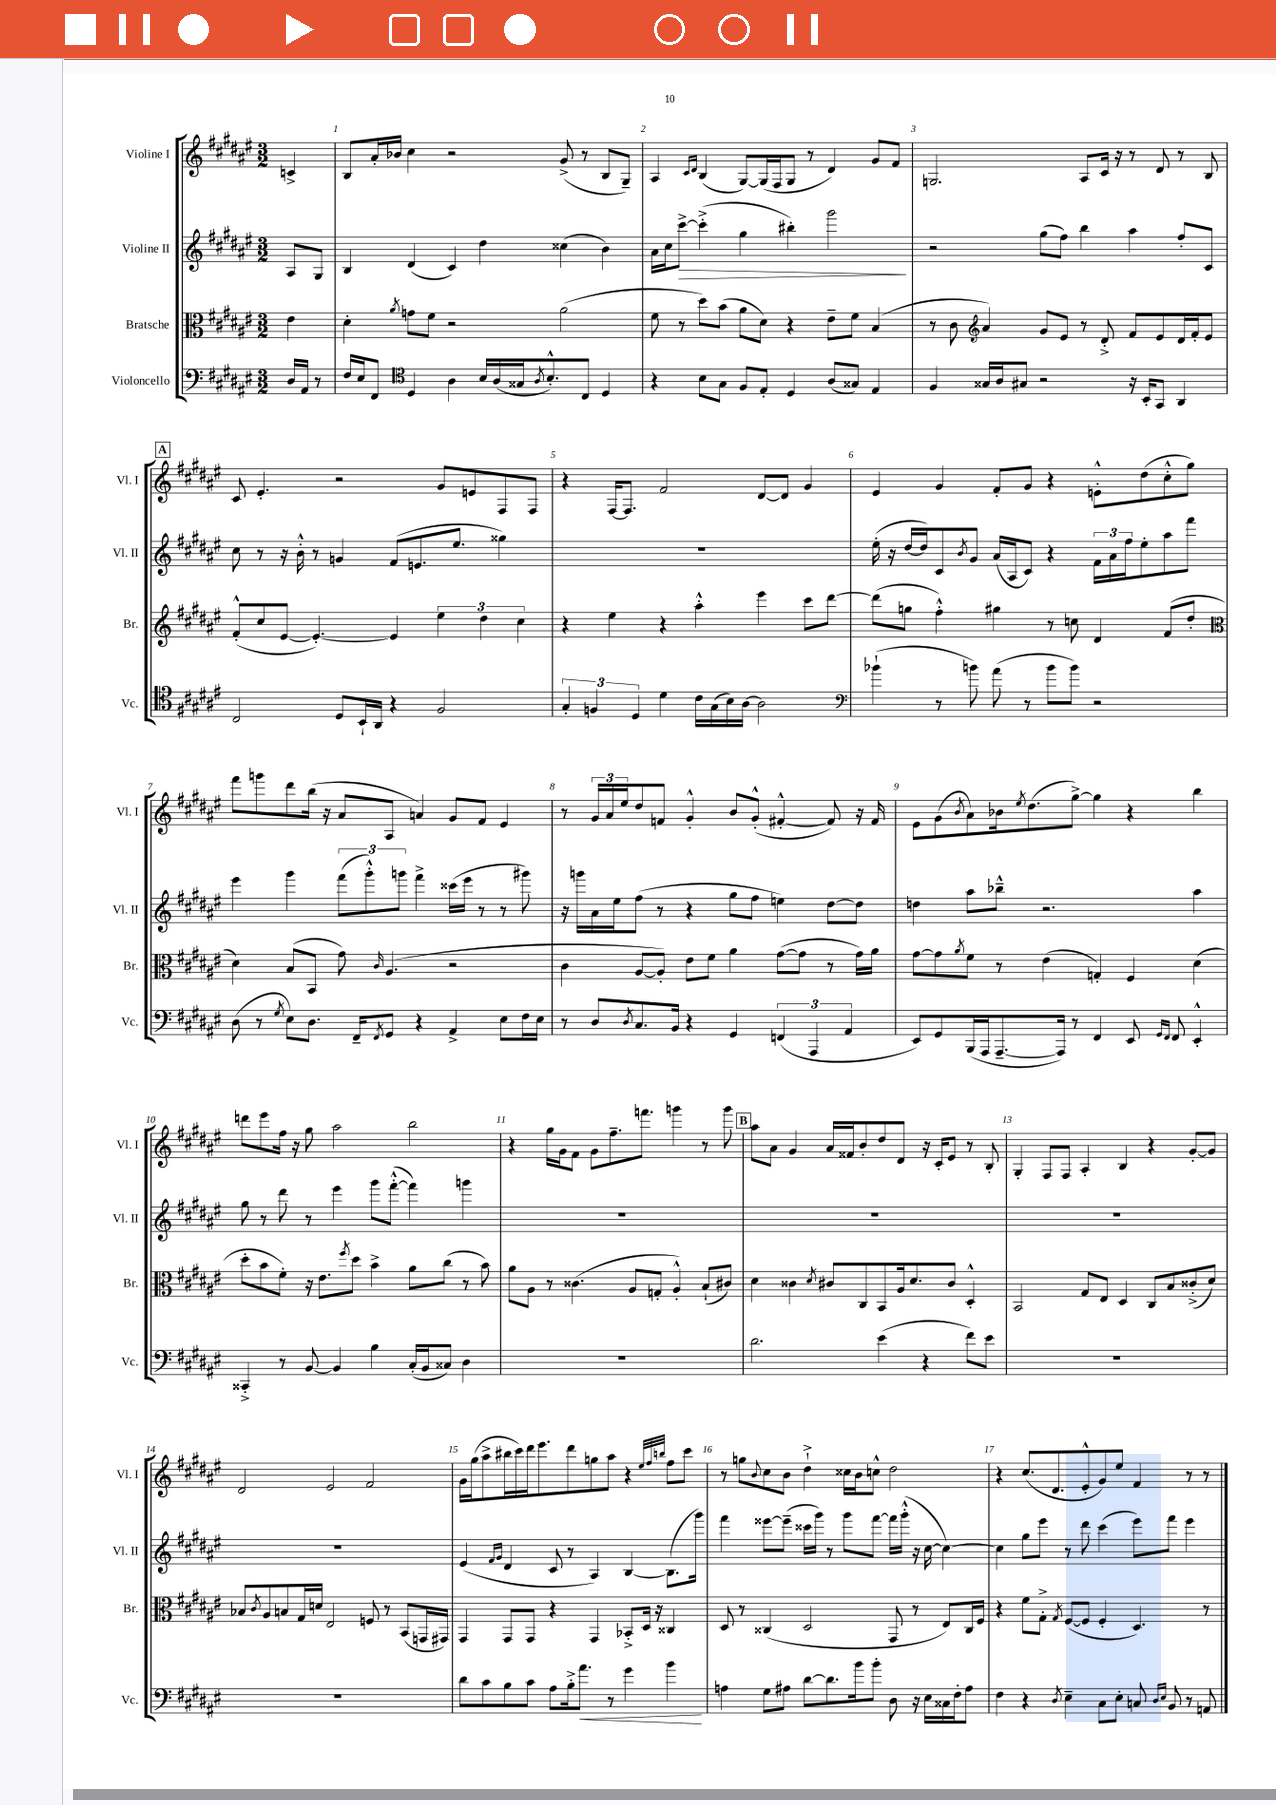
<<
\new StaffGroup <<
\new Staff = "s0" \with { instrumentName = "Violine I" shortInstrumentName = "Vl. I" } {
    \clef treble \key fis \major \numericTimeSignature \time 3/2 \partial 4
    c'4-> |
    b8 ais'16-. bes'16 cis''4 r2 gis'8->( r8 b8 gis8--) |
    ais4 \grace { cis'16 dis'16 } b4( gis8~) gis16( fis16 gis8 r8 dis'4) gis'8 fis'8 |
    g2. ais8 cis'16 r16 r8 dis'8 r8 b8 |
    \mark \markup { \box "A" } cis'8 eis'4.-. r2 gis'8 e'8 fis8 fis8 |
    r4 fis16~ fis8. fis'2 dis'8~ dis'8 gis'4 |
    eis'4 gis'4 fis'8-. gis'8 r4 e'8-.-^ dis''8( cis''8-.-^ gis''8) |
    fis'''8 g'''8 dis'''8 b''16( r16 ais'8 ais8 a'4) gis'8 fis'8 eis'4 |
    r8 \tuplet 3/2 { gis'16 ais'16 eis''16 } dis''8 f'8 gis'4-.-^ b'8 gis'8-.-^( fis'4~-.-^ fis'8) r16 fis'16 |
    eis'8 gis'8( \acciaccatura { b'8 } ais'8) bes'16 \acciaccatura { eis''8 } dis''8.( gis''8~->) gis''4 r4 b''4 |
    d'''8 eis'''8 fis''16 r16 gis''8 ais''2 b''2 |
    r4 gis''16 gis'16 fis'8 gis'8 fis''8.-- f'''8. g'''4 r8 g'''8 |
    \mark \markup { \box "B" } ais''8 ais'8 gis'4 ais'16 fisis'16 b'8-. dis''8 dis'8 r16 cis'16-. eis'8 r8 b8-. |
    gis4-. fis8 fis8 ais4-. b4 r4 gis'8~-. gis'8 |
    dis'2 eis'2 fis'2 |
    gis'16 gis''16( ais''8-> bis''16 cis'''16) dis'''16 eis'''8. dis'''8 g''8 ais''8 r4 \grace { eis''32 fis''32 b''32 } fis''8 cis'''8 |
    r8 g''8 \appoggiatura { b'8 } cis''8 b'8 dis''4-!-> cisis''16 b'16 c''8-^ dis''2 |
    r4 cis''8.( dis'8. eis'8-.-^ gis'8) eis''8 fis'4 r8 r8 \bar "|." |
}
\new Staff = "s1" \with { instrumentName = "Violine II" shortInstrumentName = "Vl. II" } {
    \clef treble \key fis \major \numericTimeSignature \time 3/2 \partial 4
    ais8 gis8 |
    b4 dis'4( cis'4) dis''4 cisis''4( b'4) |
    ais'16 cis''16 cis'''8~->\> cis'''4-.->( gis''4 bis''4-.) gis'''2\! |
    r2 gis''8( fis''8) b''4 ais''4 fis''8-. cis'8 |
    \mark \markup { \box "A" } cis''8 r8 r16 b'16-.-^ r8 g'4 fis'8( e'8. eis''8. gisis''4) |
    R1. |
    eis''16-.( r16 dis''16~ dis''16) cis'8 \acciaccatura { b'8 } gis'8 ais'16( ais16 cis'8) r4 \tuplet 3/2 { fis'16 ais'16 fis''16 } eis''8-. ais''8 fis'''8 |
    eis'''4 gis'''4 \tuplet 3/2 { fis'''8( gis'''8-.-^) g'''8 } fis'''4-> cisis'''16( eis'''16 r8 r8 gis'''8) |
    r16 g'''16 ais'16 eis''16 fis''8( r8 r4 gis''8 fis''8 e''4) dis''8~ dis''8 |
    d''4 ais''8 bes''8---^ r2. ais''4 |
    gis''8 r8 dis'''8 r8 eis'''4 gis'''8 fis'''8~-.-^( fis'''4) g'''4 |
    R1. |
    \mark \markup { \box "B" } R1. |
    R1. |
    R1. |
    eis'4( \grace { fis'16 gis'16 } dis'4 cis'8 r8 ais4) b4~ b8.( gis'''16) |
    fis'''4 eisis'''8~ eisis'''8--( cisis'''16 gis'''16) r8 gis'''8 fis'''8~ fis'''16 gis'''16-.-^( r16 cis''16~ cis''4~) |
    cis''4 gis''8 eis'''8 r8 dis'''8 cis'''4( eis'''8) fis'''8 eis'''4 \bar "|." |
}
\new Staff = "s2" \with { instrumentName = "Bratsche" shortInstrumentName = "Br." } {
    \clef alto \key fis \major \numericTimeSignature \time 3/2 \partial 4
    eis'4 |
    dis'4-. \acciaccatura { ais'8 } g'8 fis'8 r2 ais'2( |
    fis'8 r8 dis''8) b'8( ais'8 dis'8) r4 eis'8-- fis'8 b4( |
    r8 cis'8 \clef treble ais'4) gis'8 eis'8 r8 dis'8-.-> fis'8 eis'8 dis'16 fis'16-. eis'8 |
    \mark \markup { \box "A" } fis'8-.-^( cis''8 eis'8~ eis'4.~-.) eis'4 \tuplet 3/2 { eis''4 dis''4 cis''4 } |
    r4 eis''4 r4 ais''4-.-^ eis'''4 cis'''8 dis'''8~ |
    dis'''8( g''8 fis''4-.-^) gis''4 r8 c''8 dis'4 fis'8( dis''8-. |
    \clef alto dis'4) b8( b,8 gis'8) \grace { cis'16 } ais4.( r2 |
    cis'4 ais8~ ais8-.) eis'8 fis'8 ais'4 gis'8~( gis'8 r8 gis'16) ais'16 |
    gis'8~ gis'8 \acciaccatura { ais'8 } fis'8 r8 eis'4( g4-.) fis4 dis'4( |
    dis''8-. b'8 fis'8-.) r16 eis'8. \acciaccatura { fis''8 } dis''8 b'4-> ais'8 cis''8( r8 b'8) |
    ais'8 ais8 r8 cisis'4.( ais8 g8-. ais4-.-^) b8-!( cis'8) |
    \mark \markup { \box "B" } dis'4 cisis'4 \acciaccatura { dis'8 } cis'8 cis8 b,8 ais16 dis'8. cis'8 dis4-.-^ |
    b,2 gis8 eis8 dis4 cis8 b8 cisis'8-.->( dis'8) |
    bes8 \acciaccatura { cis'8 } ais8 b8 gis16 d'16 eis2 f8 r8 b,8( g,16 gis,16) |
    gis,4 gis,8 gis,8 r4 gis,4 bes,8-.-> dis16 r16 cisis4 |
    dis8 r8 cisis4( dis2 gis,8 r8 eis8) cisis16 fis16 |
    r4 fis'8 gis8-.-> \acciaccatura { gis8 } fis8~( fis8 fis4-. dis4.) r8 \bar "|." |
}
\new Staff = "s3" \with { instrumentName = "Violoncello" shortInstrumentName = "Vc." } {
    \clef bass \key fis \major \numericTimeSignature \time 3/2 \partial 4
    dis16 ais,16 r8 |
    fis16 eis16 fis,8 \clef tenor dis4 ais4 b16 ais16( gisis16 \acciaccatura { ais8 } b8.-.-^) cis8 dis4 |
    r4 b8 gis8 fis8 eis8-. dis4 ais8( gisis8) eis4 |
    fis4 gisis16 ais16 gis8 r2 r16 b,16-. gis,8 ais,4 |
    \mark \markup { \box "A" } cis2 dis8 b,16-! ais,16 r4 fis2 |
    \tuplet 3/2 { gis4-. f4 dis4 } dis'4 cis'16 gis16( b16) ais16~ ais2 |
    \clef bass bes'4-!( r8 b'8) ais'8( r8 b'8 b'8) r2 |
    dis8( r8 \acciaccatura { gis8 } eis8) dis8. fis,16-- \acciaccatura { fis,8 } gis,8 r4 ais,4-> eis8 fis16 eis16 |
    r8 dis8 \acciaccatura { dis8 } cis8. b,16 r4 gis,4 \tuplet 3/2 { f,4( ais,,4 ais,4 } |
    eis,8) gis,8 b,,16( ais,,16 ais,,8.~-- ais,,16) r8 fis,4 eis,8 \grace { gis,16 fis,16 } fis,8 eis,4-.-^ |
    cisis,4-.-> r8 b,8~ b,4 b4 cis16-.( b,16 cisis8) dis4 |
    R1. |
    \mark \markup { \box "B" } dis'2. eis'4( r4 fis'8) eis'8 |
    R1. |
    R1. |
    dis'8 cis'8 b8 cis'8 ais8 b16-.-> ais'8.\< r8 gis'4 b'4\! |
    a4 gis8 ais8 dis'8~ dis'8. b'16 b'8-. dis8 r16 eis16 cisis16 fis16-. ais8 |
    fis4 r4 \acciaccatura { dis8 } eis4-- cis8 eis8-. c8 \grace { dis16 eis16 } b,8 r8 a,8 \bar "|." |
}
>>
>>
\layout { \context { \Score \override BarNumber.break-visibility = ##(#f #t #t) barNumberVisibility = #all-bar-numbers-visible } }
